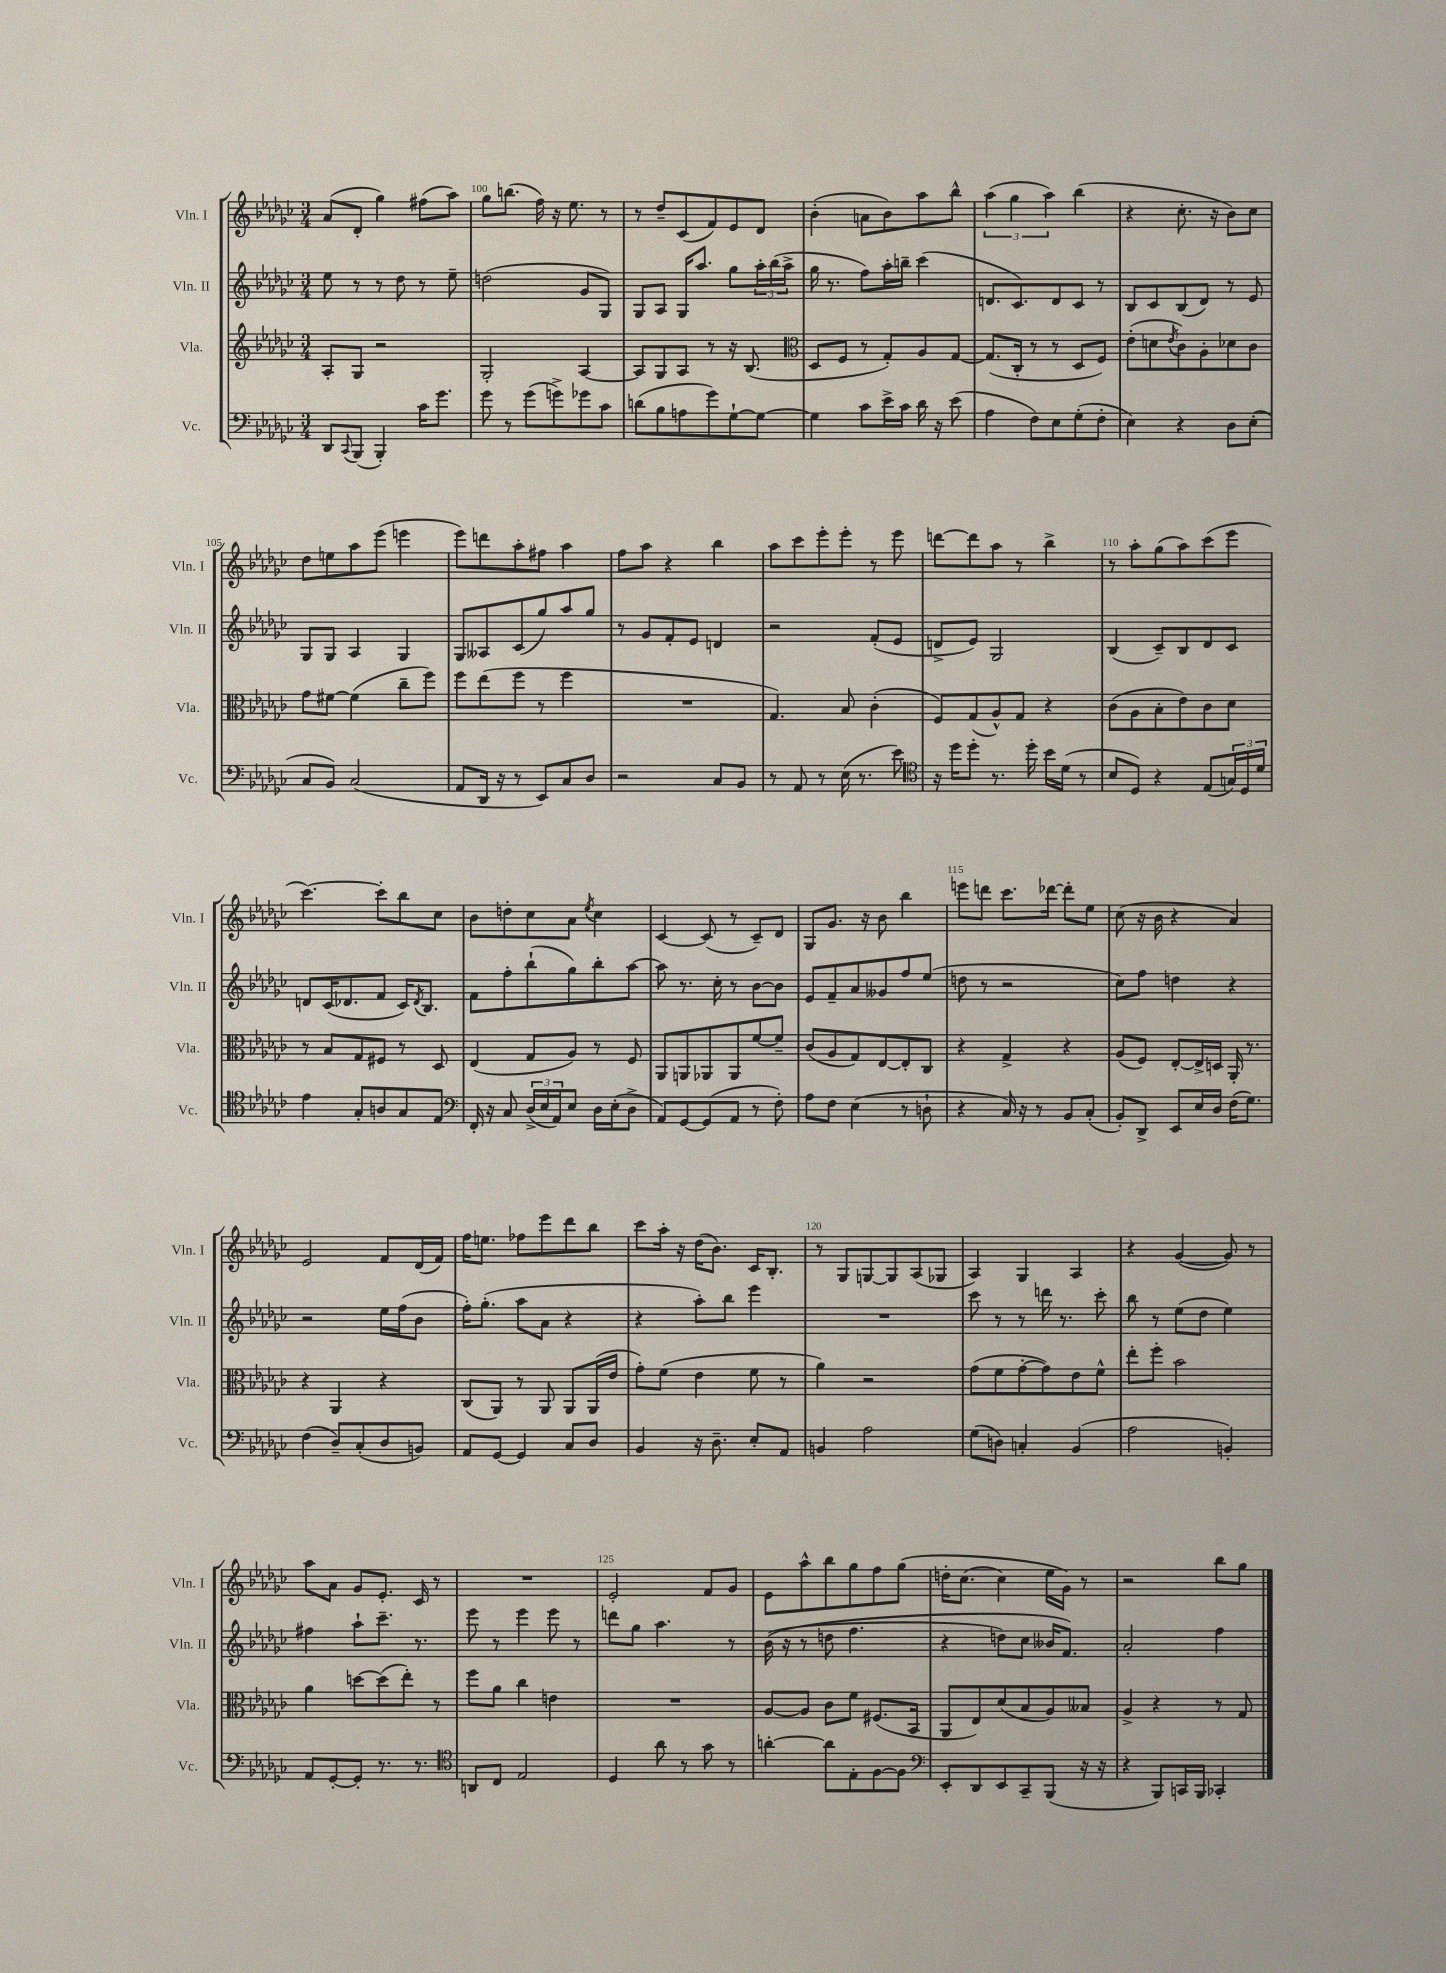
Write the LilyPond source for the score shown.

<<
\new StaffGroup <<
\new Staff = "s0" \with { instrumentName = "Vln. I" shortInstrumentName = "Vln. I" } {
    \clef treble \key ges \major \numericTimeSignature \time 3/4
    aes'8( des'8-. ges''4) fis''8( aes''8) |
    ges''8 b''8.( f''16) r16 ees''8. r8 |
    r8 des''8-- ces'8( f'8) ees'8 des'8 |
    bes'4-.( a'8 bes'8) aes''8 bes''8-^ |
    \tuplet 3/2 { aes''4( ges''4 aes''4) } bes''4( |
    r4 ces''8.-. r16 bes'8) ces''8 |
    des''8 e''8 aes''8 ees'''8( e'''4 |
    ees'''8) d'''8 aes''8-. fis''8 aes''4 |
    f''8 aes''8 r4 bes''4 |
    aes''8 ces'''8 ees'''8-. ees'''8-. r8 ees'''8 |
    d'''8~ d'''8 aes''8 r8 bes''4-> |
    r8 aes''8-. ges''8( aes''8) ces'''8( ees'''8 |
    ces'''4.~) ces'''8-. bes''8 ces''8 |
    bes'8 d''8-. ces''8 aes'8 \acciaccatura { ees''8 } ces''4 |
    ces'4~ ces'8( r8 ces'8--) des'8 |
    ges8 ges'8. r16 bes'8 bes''4 |
    e'''8 d'''8 ces'''8. des'''16~ des'''8-. ees''8 |
    ces''8( r16 bes'16 r4 aes'4) |
    ees'2 f'8 des'16( f'16) |
    f''16 e''8. fes''8 ees'''8 des'''8 bes''8 |
    ces'''8 aes''16-. r16 des''16( bes'8.) ces'16 bes8.-. |
    r8 ges8 g8~ g8 aes8( ges8 |
    aes4) ges4 aes4 |
    r4 ges'4~( ges'8) r8 |
    aes''8 aes'8 ges'8 ees'8.-. ces'16 r8 |
    R2. |
    ees'2-. f'8 ges'8 |
    ees'8 aes''8-^ bes''8 ges''8 f''8 ges''8\( |
    d''16-. ces''8.( ces''4) ees''16 ges'16\) r8 |
    r2 bes''8 ges''8 \bar "|." |
}
\new Staff = "s1" \with { instrumentName = "Vln. II" shortInstrumentName = "Vln. II" } {
    \clef treble \key ges \major \numericTimeSignature \time 3/4
    ees''8 r8 r8 des''8 r8 ees''8-- |
    d''2( ges'8 ges8) |
    ges8 aes8 ges16 aes''8. ges''8 \tuplet 3/2 { aes''16-. bes''16( aes''16-> } |
    ges''16 r8. f''8) aes''16-. b''16-- ces'''4( |
    d'8. ces'8.) d'8 ces'8 r8 |
    bes8 ces'8 bes8( des'8) r8 ees'8 |
    ges8 ges8 aes4 ges4 |
    ges8 aeses8 ces'8( ges''8) aes''8 ges''8 |
    r8 ges'8 f'8-. ees'8 d'4 |
    r2 f'8-.( ees'8 |
    d'8-> ees'8) ges2 |
    bes4( ces'8--) bes8 des'8 ces'8 |
    d'8 ces'16( des'8. f'8 ces'16) \acciaccatura { des'8 } bes8. |
    f'8 f''8-. bes''8-!( ges''8) bes''8-. aes''8~ |
    aes''8 r8. ces''16-. r8 bes'8~ bes'8 |
    ees'8 f'8-- aes'8 geses'8 f''8 ees''8( |
    d''8 r8 r2 |
    ces''8) f''8 d''4 r4 |
    r2 ees''16 f''16( bes'8 |
    f''16-.) ges''8.-.( aes''8 aes'8 r4 |
    r4 aes''8-.) bes''8 ees'''4 |
    R2. |
    ces'''8 r8 r8 d'''16 r8. ces'''8-. |
    bes''8 r8 ees''8( des''8 ees''4) |
    fis''4 aes''8-! ces'''8.-- r8. |
    ees'''8 r8 ees'''4 ees'''8 r8 |
    d'''8 ges''8 aes''4. r8 |
    bes'16(\( r16 r8 d''8 f''4. |
    r4 d''8) ces''8 beses'16 f'8.\) |
    aes'2-. f''4 \bar "|." |
}
\new Staff = "s2" \with { instrumentName = "Vla." shortInstrumentName = "Vla." } {
    \clef treble \key ges \major \numericTimeSignature \time 3/4
    aes8-. ges8 r2 |
    ges2-. aes4~ |
    aes8 ges8 aes8 r8 r16 bes8.( |
    \clef alto des8 f8 r8 ges8-.) aes8 ges8~ |
    ges8.( ces16-. r8 r8 des8 f8) |
    ees'8-.( d'8 \acciaccatura { ees'8 } ces'8) aes8-. des'8 ces'8 |
    ges'8 fis'8~ fis'4( ces''8-- f''8) |
    f''8 ees''8( f''8 r8 f''4 |
    R2. |
    ges4.) bes8 ces'4-.( |
    f8) ges8( aes8-^) ges8 r4 |
    ces'8( aes8 bes8-. ees'8) ces'8 des'8 |
    r8 bes8 ges8 fis8 r8 des8 |
    ees4( ges8 aes8) r8 f8 |
    aes,8 a,8 aes,8 aes,8 f'8~ f'8-- |
    ces'8( aes8 ges8) ees8~ ees8-. ces8 |
    r4 ges4-> r4 |
    aes8( f8) ees8~-. ees16-> d16 aes,16-. r8. |
    r4 aes,4 r4 |
    ces8( aes,8) r8 aes,8 aes,8 aes,16( ees'16 |
    ges'8-.) f'8( ees'4 f'8 r8 |
    aes'4) r2 |
    ges'8( f'8 ges'8~-. ges'8) ees'8 f'8-^ |
    ees''8-. f''8-. bes'2 |
    aes'4 d''8~ d''8( ees''8-.) r8 |
    f''8 aes'8 ces''4 e'4 |
    R2. |
    aes8~ aes8 ces'8 f'8 fis8.( bes,16 |
    aes,8 ees8) des'8( bes8 aes8) beses8 |
    aes4-> r4 r8 ges8 \bar "|." |
}
\new Staff = "s3" \with { instrumentName = "Vc." shortInstrumentName = "Vc." } {
    \clef bass \key ges \major \numericTimeSignature \time 3/4
    des,8 \appoggiatura { ces,8 } bes,,8( bes,,4-.) ces'16 ges'8. |
    ges'8 r8 ges'8( g'8->) ges'8 ces'8 |
    d'8( bes8 a8 ges'8) ges8~-! ges8~ |
    ges4 ces'8 ees'16-> ces'16 des'16 r16 ees'8( |
    aes4 f8) ees8 ges8-.( f8-. |
    ees4) r4 des8 ees8-.( |
    ces8 bes,8) ces2( |
    aes,8 des,16 r16 r8 ees,8) ces8 des8 |
    r2 ces8 bes,8 |
    r8 aes,8 r8 ees16( r8. ees'8) |
    \clef tenor r16 des''16 des''8-. r8. des''16-. bes'16 des'16( r8 |
    bes8 des8) r4 ees8( \tuplet 3/2 { g16) des16 des'16 } |
    ees'4 ges8-. a8 ges8 ees8 |
    \clef bass f,16-. r16 ces8 \tuplet 3/2 { des16->( ees16 aes,16) } ees8 des16 ees16-.( des8-> |
    aes,8) ges,8~ ges,8( aes,8 r8 f8-.) |
    aes8 f8 ees4( r8 d8-! |
    r4 ces16) r16 r8 bes,8 ces8-.( |
    bes,8-.) des,8-> ees,8 ees16 des16 f16( ges8.) |
    f4( des8--) ces8-.( des8 b,8) |
    aes,8 ges,8~ ges,4 ces8 des8 |
    bes,4 r16 des8.-- ees8-. aes,8 |
    b,4 aes2 |
    ges8( d8) c4-. bes,4( |
    aes2 b,4-.) |
    aes,8 ges,8~-. ges,8-. r8. r8. |
    \clef tenor a,8 ces8 ees2 |
    des4 aes'8 r8 ges'8 r8 |
    a'4~-. a'8 ees8-. f8~ f8 |
    \clef bass ees,8-. des,8 ees,8 ces,8-- bes,,8( r16 r16 |
    r4 bes,,8) c,16 bes,,16 ces,4-. \bar "|." |
}
>>
>>
\layout { \context { \Score currentBarNumber = #99 \override BarNumber.break-visibility = ##(#f #t #t) barNumberVisibility = #(every-nth-bar-number-visible 5) } }
